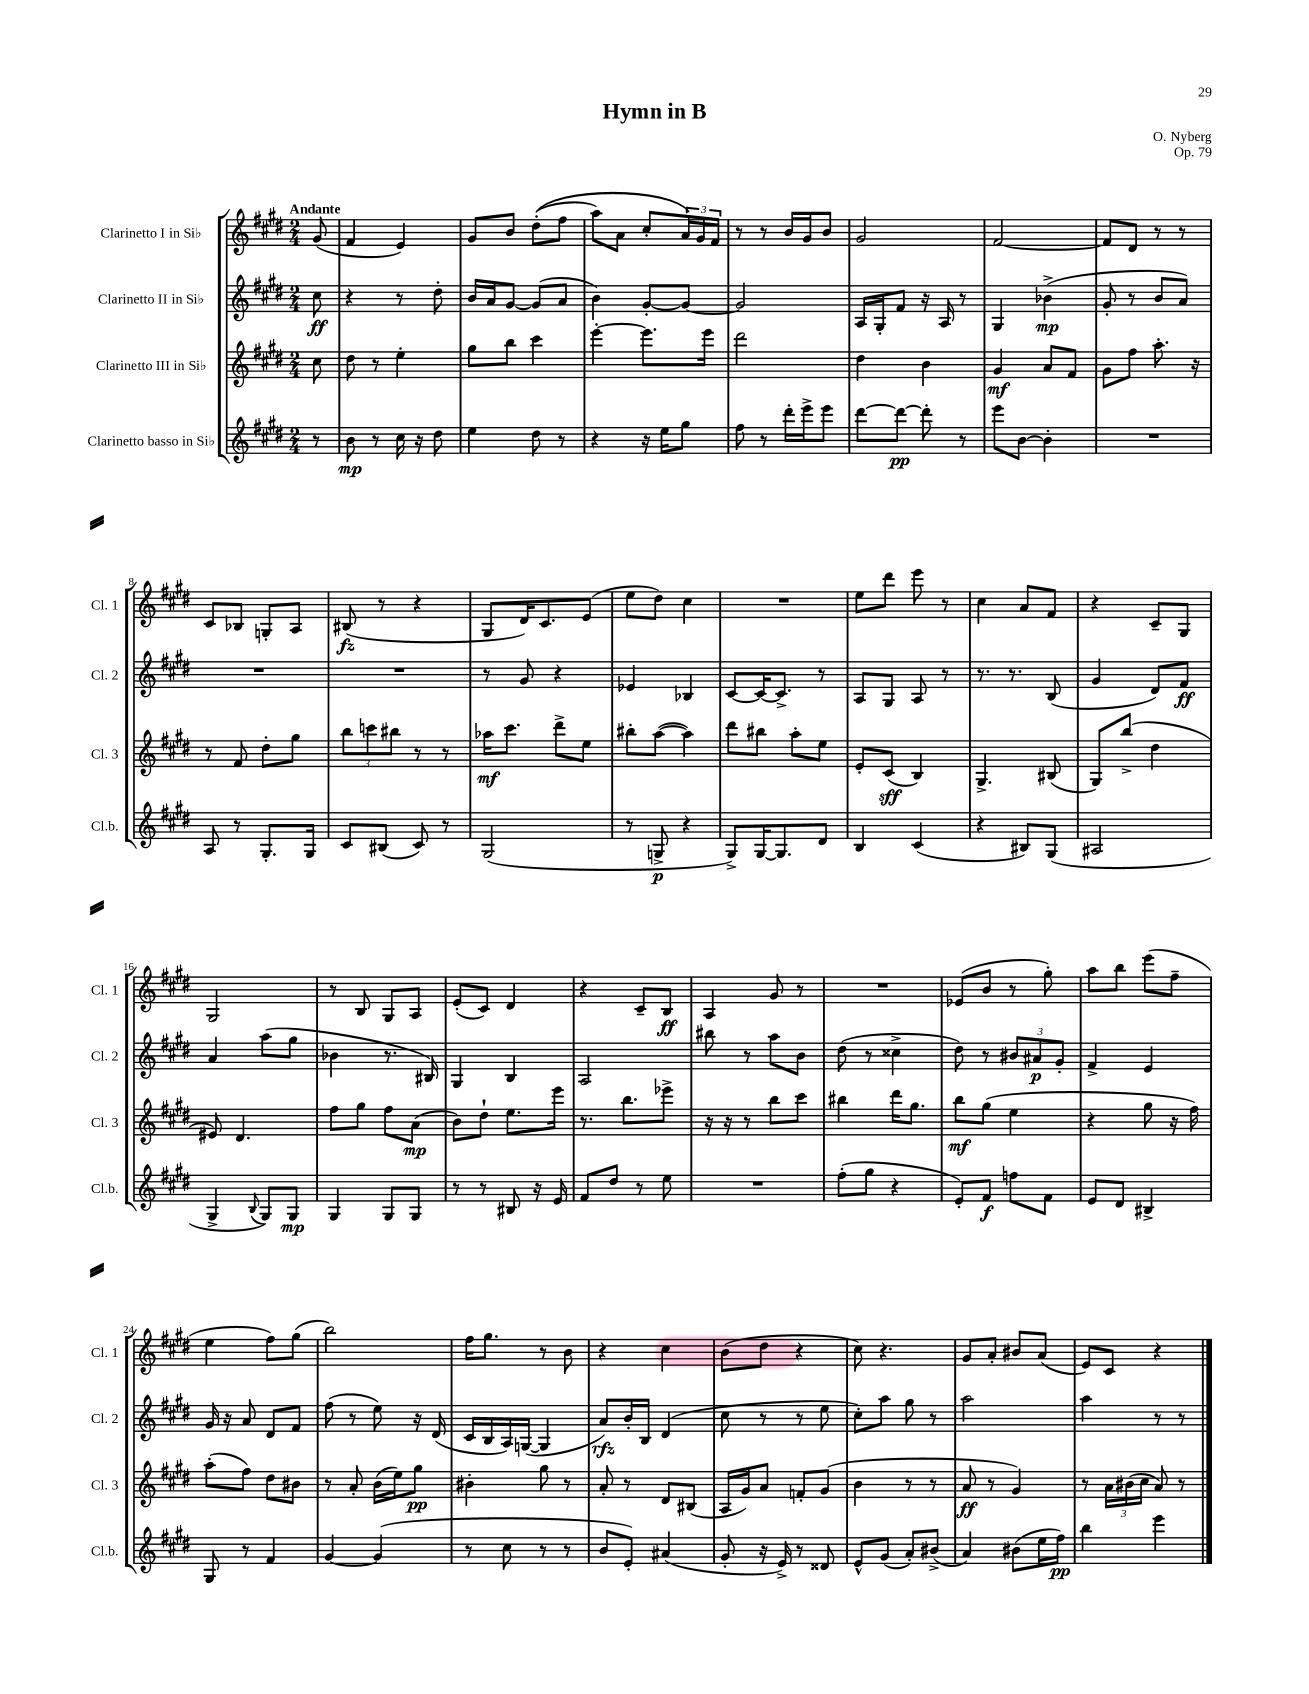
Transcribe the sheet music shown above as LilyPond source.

\header { title = "Hymn in B" composer = "O. Nyberg" opus = "Op. 79" }
<<
\new StaffGroup <<
\new Staff = "s0" \with { instrumentName = "Clarinetto I in Sib" shortInstrumentName = "Cl. 1" } {
    \clef treble \key e \major \numericTimeSignature \time 2/4 \partial 8 \tempo "Andante"
    gis'8( |
    fis'4 e'4) |
    gis'8 b'8 dis''8-.(\( fis''8 |
    a''8) a'8 cis''8-. \tuplet 3/2 { a'16\) gis'16 fis'16 } |
    r8 r8 b'16 gis'16 b'8 |
    gis'2 |
    fis'2~ |
    fis'8 dis'8 r8 r8 |
    cis'8 bes8 g8-. a8 |
    bis8\fz( r8 r4 |
    gis8 dis'16) cis'8. e'8( |
    e''8 dis''8) cis''4 |
    R2 |
    e''8 dis'''8 e'''8 r8 |
    cis''4 a'8 fis'8 |
    r4 cis'8-- gis8 |
    gis2 |
    r8 b8 gis8 a8 |
    e'8-.( cis'8) dis'4 |
    r4 cis'8-- b8\ff |
    a4 gis'8 r8 |
    R2 |
    ees'8( b'8 r8 gis''8-.) |
    a''8 b''8 e'''8( fis''8-- |
    e''4 fis''8) gis''8( |
    b''2) |
    fis''16 gis''8. r8 b'8 |
    r4 cis''4 |
    b'8( dis''8 r4 |
    cis''8) r4. |
    gis'8 a'8-. bis'8 a'8( |
    e'8) cis'8 r4 \bar "|." |
}
\new Staff = "s1" \with { instrumentName = "Clarinetto II in Sib" shortInstrumentName = "Cl. 2" } {
    \clef treble \key e \major \numericTimeSignature \time 2/4 \partial 8
    cis''8\ff |
    r4 r8 dis''8-. |
    b'16 a'16 gis'8~ gis'8( a'8 |
    b'4) gis'8~-. gis'8~ |
    gis'2 |
    a16 gis16-. fis'8 r16 a16 r8 |
    gis4 bes'4->\mp( |
    gis'8-. r8 b'8 a'8) |
    R2 |
    R2 |
    r8 gis'8 r4 |
    ees'4 bes4 |
    cis'8~ cis'16~ cis'8.-> r8 |
    a8 gis8 a8 r8 |
    r8. r8. b8( |
    gis'4 dis'8) fis'8\ff |
    a'4 a''8( gis''8 |
    bes'4 r8. bis16) |
    gis4 b4 |
    a2 |
    bis''8 r8 a''8 b'8 |
    dis''8( r8 cisis''4-> |
    dis''8) r8 \tuplet 3/2 { bis'8 ais'8\p gis'8-. } |
    fis'4-> e'4 |
    gis'16 r16 a'8 dis'8 fis'8 |
    fis''8( r8 e''8) r16 dis'16( |
    cis'16 b16 a16) g16~( g4 |
    a'8\rfz) b'16-. b16 dis'4( |
    cis''8 r8 r8 e''8 |
    cis''8-.) a''8 gis''8 r8 |
    a''2 |
    a''4 r8 r8 \bar "|." |
}
\new Staff = "s2" \with { instrumentName = "Clarinetto III in Sib" shortInstrumentName = "Cl. 3" } {
    \clef treble \key e \major \numericTimeSignature \time 2/4 \partial 8
    cis''8 |
    dis''8 r8 e''4-. |
    gis''8 b''8 cis'''4 |
    e'''4~-. e'''8. e'''16 |
    dis'''2 |
    dis''4 b'4 |
    gis'4\mf a'8 fis'8 |
    gis'8 fis''8 a''8.-. r16 |
    r8 fis'8 dis''8-. gis''8 |
    \tuplet 3/2 { b''8 c'''8 bis''8 } r8 r8 |
    aes''16\mf cis'''8. dis'''8-> e''8 |
    bis''8-. a''8~( a''4) |
    dis'''8 bis''8 a''8-. e''8 |
    e'8-. cis'8\sff( b4) |
    gis4.-> bis8( |
    gis8) b''8->( dis''4 |
    eis'8) dis'4. |
    fis''8 gis''8 fis''8 a'8\mp( |
    b'8) dis''8-! e''8. e'''16 |
    r8. b''8. ees'''8-> |
    r16 r16 r8 b''8 cis'''8 |
    bis''4 dis'''16 gis''8. |
    b''8\mf gis''8( e''4 |
    r4 gis''8 r16 fis''16) |
    a''8-.( fis''8) dis''8 bis'8 |
    r8 a'8-. b'16( e''16) gis''8\pp |
    bis'4-. gis''8 r8 |
    a'8-. r8 dis'8 bis8( |
    a16 gis'16) a'8 f'8-. gis'8( |
    b'4 r8 r8 |
    a'8\ff r8 gis'4) |
    r8 \tuplet 3/2 { a'16 bis'16( cis''16 } a'8) r8 \bar "|." |
}
\new Staff = "s3" \with { instrumentName = "Clarinetto basso in Sib" shortInstrumentName = "Cl.b." } {
    \clef treble \key e \major \numericTimeSignature \time 2/4 \partial 8
    r8 |
    b'8\mp r8 cis''16 r16 dis''8 |
    e''4 dis''8 r8 |
    r4 r16 e''16 gis''8 |
    fis''8 r8 dis'''16-. e'''16-> e'''8 |
    dis'''8~ dis'''8~\pp dis'''8-. r8 |
    e'''8 b'8~ b'4-. |
    R2 |
    a8 r8 gis8.-. gis16 |
    cis'8 bis8( cis'8) r8 |
    gis2( |
    r8 g8->\p r4 |
    gis8->) gis16~ gis8. dis'8 |
    b4 cis'4( |
    r4 bis8) gis8( |
    ais2 |
    gis4-> \appoggiatura { b8 } gis8) gis8\mp |
    gis4 gis8 gis8 |
    r8 r8 bis8 r16 e'16 |
    fis'8 dis''8 r8 e''8 |
    R2 |
    fis''8-.( gis''8 r4 |
    e'8-.) fis'8\f f''8 fis'8 |
    e'8 dis'8 bis4-> |
    gis8 r8 fis'4 |
    gis'4~ gis'4( |
    r8 cis''8 r8 r8 |
    b'8 e'8-.) ais'4( |
    gis'8-. r16 e'16->) r8 disis'8 |
    e'8-^ gis'8( a'8-.) bis'8->( |
    a'4) bis'8( e''16 fis''16\pp) |
    b''4 e'''4 \bar "|." |
}
>>
>>
